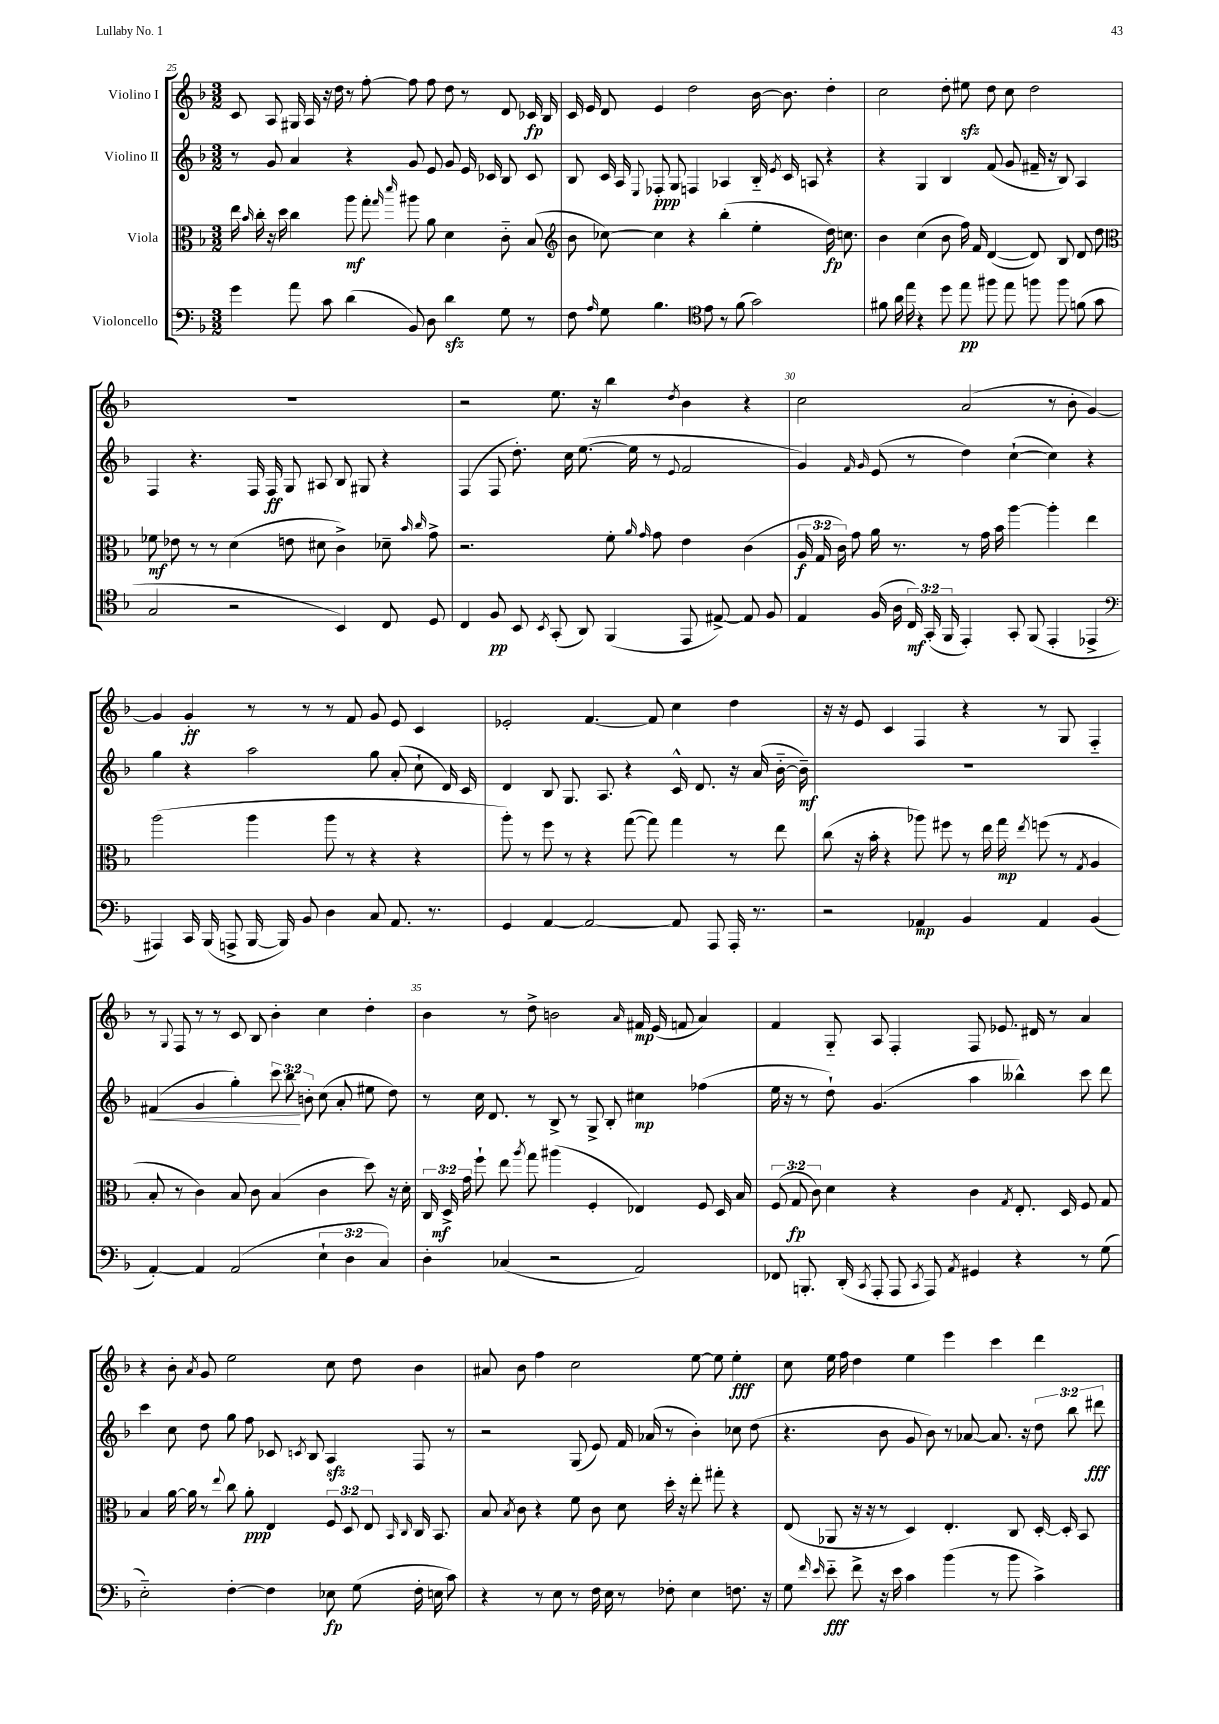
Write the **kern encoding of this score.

**kern	**dynam	**kern	**dynam	**kern	**dynam	**kern	**dynam
*part4	*part4	*part3	*part3	*part2	*part2	*part1	*part1
*staff4	*staff4	*staff3	*staff3	*staff2	*staff2	*staff1	*staff1
*I"Violoncello	*	*I"Viola	*	*I"Violino II	*	*I"Violino I	*
*clefF4	*	*clefC3	*	*clefG2	*	*clefG2	*
*k[b-]	*	*k[b-]	*	*k[b-]	*	*k[b-]	*
*M3/2	*	*M3/2	*	*M3/2	*	*M3/2	*
=25	=25	=25	=25	=25	=25	=25	=25
4g\	.	16ee\	.	8r	.	8c/	.
.	.	16qqb-/	.	.	.	.	.
.	.	16cc'\	.	.	.	.	.
.	.	16r	.	8g/	.	8A/	.
.	.	16dd\	.	.	.	.	.
8a\	.	4cc\	.	4a/	.	16G#X/	.
.	.	.	.	.	.	16A/	.
8c\	.	.	.	.	.	16r	.
.	.	.	.	.	.	16dd\	.
(4d\	.	8aa\	mf	4r	.	8r	.
.	.	8gg'\	.	.	.	[8ff'\	.
.	.	16qqgg/	.	.	.	.	.
.	.	16qqddd/	.	.	.	.	.
8BB-/)	.	8aa#X\	.	8g/	.	8ff\]	.
8D\	.	8a\	.	8e/	.	8ff\	.
4dzz\	.	4d\	.	8g/	.	8dd\	.
.	.	.	.	16e/	.	8r	.
.	.	.	.	16c-X/	.	.	.
8G\	.	8c\	.	8B-/	.	8d/	.
8r	.	(8B-/	.	8c-/	.	16c-X/	fp
.	.	.	.	.	.	16B-/	.
=26	=26	=26	=26	=26	=26	=26	=26
*	*	*clefG2	*	*	*	*	*
8F\	.	8b-\	.	8B-/	.	16c/	.
.	.	.	.	.	.	16e/	.
16qqA/	.	.	.	.	.	.	.
8G\	.	[8cc-X\)	.	16c/	.	8d/	.
.	.	.	.	16A/	.	.	.
.	.	.	.	8qqE/	.	.	.
4.B-\	.	4cc-\]	.	8F-X'/	ppp	4e/	.
.	.	.	.	8G/	.	.	.
.	.	4r	.	4Fn/	.	2dd\	.
*clefC4	*	*	*	*	*	*	*
8e\	.	.	.	.	.	.	.
8r	.	(4bb-'\	.	4A-X/	.	.	.
(8f\	.	.	.	.	.	.	.
2g\)	.	4ee'\	.	16B-/	.	[16b-\	.
.	.	.	.	8qe/	.	.	.
.	.	.	.	16c/	.	8.b-\]	.
.	.	.	.	8An/	.	.	.
.	.	16dd\)	fp	4r	.	4dd'\	.
.	.	8.ccn\	.	.	.	.	.
=27	=27	=27	=27	=27	=27	=27	=27
8f#X\	.	4b-\	.	4r	.	2cc\	.
16a\	.	.	.	.	.	.	.
16ee\	.	.	.	.	.	.	.
4r	.	(4cc\	.	4G/	.	.	.
8dd\	.	8b-\	.	4B-/	.	8dd'\	.
8ee\	pp	16ff\)	.	.	.	8ee#Xzz\	.
.	.	16f/	.	.	.	.	.
8ff#X\	.	([4d/	.	(8f/	.	8dd\	.
8ee\	.	.	.	8g/	.	8cc\	.
8ffn\	.	8d/])	.	16f#X~/	.	2dd\	.
.	.	.	.	16r	.	.	.
8ff\	.	8B-/	.	8B-/)	.	.	.
(8fn\	.	8d/	.	4A/	.	.	.
8g\	.	8dd\	.	.	.	.	.
!!LO:LB:g=z
=28	=28	=28	=28	=28	=28	=28	=28
*	*	*clefC3	*	*	*	*	*
2G/	.	8f-X\	mf	4F/	.	1.r	.
.	.	8e-X\	.	.	.	.	.
.	.	8r	.	4.r	.	.	.
.	.	8r	.	.	.	.	.
2r	.	(4d\	.	.	.	.	.
.	.	.	.	16F/	.	.	.
.	.	.	.	16F/	ff	.	.
.	.	8en\	.	8G/	.	.	.
.	.	8d#X\	.	8A#X/	.	.	.
4BB-/)	.	4c^\)	.	8B-/	.	.	.
.	.	.	.	8G#X/	.	.	.
8C/	.	8d-X~\	.	4r	.	.	.
.	.	16qqb-/	.	.	.	.	.
.	.	16qqcc/	.	.	.	.	.
8D/	.	8g^\	.	.	.	.	.
=29	=29	=29	=29	=29	=29	=29	=29
4C/	.	2.r	.	(4F/	.	2r	.
8F/	pp	.	.	8F/	.	.	.
8BB-/	.	.	.	8.dd'\)	.	.	.
8qBB-/	.	.	.	.	.	.	.
(8GG'/	.	.	.	.	.	8.ee\	.
.	.	.	.	16cc\	.	.	.
8AA/)	.	.	.	([8.ee\	.	.	.
.	.	.	.	.	.	16r	.
(4FF/	.	8f'\	.	.	.	4bb-\	.
.	.	.	.	16ee\]	.	.	.
.	.	16qqa/	.	.	.	.	.
.	.	16qqg/	.	.	.	.	.
.	.	8g\	.	8r	.	.	.
.	.	.	.	8qqe/	.	8qdd/	.
8EE/	.	4e\	.	2f/	.	4b-\	.
[8E#X^/)	.	.	.	.	.	.	.
8E#/]	.	(4c\	.	.	.	4r	.
8F/	.	.	.	.	.	.	.
=30	=30	=30	=30	=30	=30	=30	=30
4E/	.	24A/	f	4g/)	.	2cc\	.
.	.	24G/	.	.	.	.	.
.	.	24c\)	.	.	.	.	.
.	.	8g\	.	.	.	.	.
.	.	.	.	16qqf/	.	.	.
.	.	.	.	16qqg/	.	.	.
(16F/	.	16a\	.	(8e/	.	.	.
16A\	.	8.r	.	.	.	.	.
24C/)	mf	.	.	8r	.	.	.
(24GG'/	.	.	.	.	.	.	.
24FF/	.	.	.	.	.	.	.
4EE'/)	.	8r	.	4dd\)	.	(2a/	.
.	.	16g\	.	.	.	.	.
.	.	16b-\	.	.	.	.	.
8GG'/	.	[4aa\	.	([4cc`\	.	.	.
(8FF/	.	.	.	.	.	.	.
4EE'/	.	4aa'\]	.	4cc\])	.	8r	.
.	.	.	.	.	.	8b-'\	.
4EE-X^/	.	4ee\	.	4r	.	[4g/)	.
!!LO:LB:g=z
=31	=31	=31	=31	=31	=31	=31	=31
*clefF4	*	*	*	*	*	*	*
4AAA#X/)	.	(2aa\	.	4gg\	.	4g/]	.
16CC/	.	.	.	4r	.	4g'/	ff
(16BBB-/	.	.	.	.	.	.	.
8AAAn^/	.	.	.	.	.	.	.
[16BBB-/	.	4aa\	.	2aa\	.	8r	.
16BBB-/])	.	.	.	.	.	.	.
8BB-/	.	.	.	.	.	8r	.
4D\	.	8aa\	.	.	.	8r	.
.	.	8r	.	.	.	8f/	.
8C/	.	4r	.	8gg\	.	8g/	.
8.AA/	.	.	.	(8a'/	.	8e/	.
.	.	4r	.	8cc`\	.	4c/	.
8.r	.	.	.	.	.	.	.
.	.	.	.	16d/)	.	.	.
.	.	.	.	16c/	.	.	.
=32	=32	=32	=32	=32	=32	=32	=32
4GG/	.	8aa'\)	.	4d/	.	2e-X'/	.
.	.	8r	.	.	.	.	.
[4AA/	.	8ff\	.	8B-/	.	.	.
.	.	8r	.	8.G/	.	.	.
2AA/_	.	4r	.	.	.	[4.f/	.
.	.	.	.	8.A/	.	.	.
.	.	([8gg\	.	4r	.	.	.
.	.	8gg\])	.	.	.	8f/]	.
8AA/]	.	4gg\	.	16c^^/	.	4cc\	.
.	.	.	.	8.d/	.	.	.
8AAA/	.	.	.	.	.	.	.
16AAA'/	.	8r	.	16r	.	4dd\	.
8.r	.	.	.	(16a/	.	.	.
.	.	8ee\	.	[16b-\	.	.	.
.	.	.	.	16b-~\])	mf	.	.
=33	=33	=33	=33	=33	=33	=33	=33
2r	.	(8cc\	.	1.r	.	16r	.
.	.	.	.	.	.	16r	.
.	.	16r	.	.	.	8e/	.
.	.	16b-'\	.	.	.	.	.
.	.	4r	.	.	.	4c/	.
4AA-X/	mp	8aa-X\)	.	.	.	4F/	.
.	.	8ff#X\	.	.	.	.	.
4BB-/	.	8r	.	.	.	4r	.
.	.	16ee\	.	.	.	.	.
.	.	16gg\	mp	.	.	.	.
.	.	8qee/	.	.	.	.	.
4AA-/	.	(8ffn\	.	.	.	8r	.
.	.	8r	.	.	.	8G/	.
.	.	8qG/	.	.	.	.	.
(4BB-/	.	4A/	.	.	.	4F/	.
!!LO:LB:g=z
=34	=34	=34	=34	=34	=34	=34	=34
!	!	!	!	!	!LO:HP:b	!	!
[4AA'/)	.	8B-'/	.	(4f#X/	<	8r	.
.	.	.	.	.	.	8qqG/	.
.	.	8r	.	.	.	8F/	.
4AA/]	.	4c\)	.	4g/	.	8r	.
.	.	.	.	.	.	8r	.
(2AA/	.	8B-/	.	4gg'\)	.	8c/	.
.	.	8c\	.	.	.	8B-/	.
.	.	(4B-/	.	12ccc\	.	4b-'\	.
.	.	.	.	12bb-\	.	.	.
.	.	.	.	12bn'\	[	.	.
6E`\	.	4c\	.	(8cc\	.	4cc\	.
.	.	.	.	8a'/	.	.	.
6D\	.	.	.	.	.	.	.
.	.	8dd\)	.	8ee#X\	.	4dd'\	.
6C/)	.	.	.	.	.	.	.
.	.	16r	.	8dd\)	.	.	.
.	.	16d'\	.	.	.	.	.
=35	=35	=35	=35	=35	=35	=35	=35
4D'\	.	24C/	.	8r	.	4b-\	.
.	.	24D^/	mf	.	.	.	.
.	.	24g\	.	.	.	.	.
.	.	8ff`\	.	16cc\	.	.	.
.	.	.	.	8.d/	.	.	.
(4C-X/	.	8ee\	.	.	.	8r	.
.	.	8qaa/	.	.	.	.	.
.	.	8gg\	.	8r	.	8dd^\	.
2r	.	(4aa#X\	.	8B-^/	.	2bn\	.
.	.	.	.	8r	.	.	.
.	.	4F'/	.	8G^/	.	.	.
.	.	.	.	8B-'/	.	.	.
.	.	.	.	.	.	16qqa/	.
2AA/)	.	4E-X/)	.	4cc#X\	mp	16f#X/	mp
.	.	.	.	.	.	(16e/	.
.	.	.	.	.	.	8fn/	.
.	.	8F/	.	(4ff-X\	.	4a/)	.
.	.	16D/	.	.	.	.	.
.	.	16B-/	.	.	.	.	.
=36	=36	=36	=36	=36	=36	=36	=36
8FF-X/	.	(12F/	.	16ee\	.	4f/	.
.	.	.	.	16r	.	.	.
.	.	12G/	fp	.	.	.	.
8.BBBn'/	.	.	.	8r	.	.	.
.	.	12c\)	.	.	.	.	.
.	.	4d\	.	8dd`\)	.	8G/	.
(16DD'/	.	.	.	.	.	.	.
8qCC/	.	.	.	.	.	.	.
8AAA'/	.	.	.	(4.g/	.	8A/	.
8AAA/	.	4r	.	.	.	4F'/	.
8qCC/	.	.	.	.	.	.	.
8AAA/)	.	.	.	.	.	.	.
8qAA/	.	.	.	.	.	.	.
4GG#X/	.	4c\	.	4aa\	.	8F/	.
.	.	.	.	.	.	8.e-X/	.
.	.	8qG/	.	.	.	.	.
4r	.	8.E'/	.	4bb--X^^\)	.	.	.
.	.	.	.	.	.	16d#X/	.
.	.	.	.	.	.	8r	.
.	.	16D/	.	.	.	.	.
8r	.	8F/	.	8ccc\	.	4a/	.
(8G\	.	8G/	.	8ddd\	.	.	.
!!LO:LB:g=z
=37	=37	=37	=37	=37	=37	=37	=37
2E\)	.	4B-/	.	4ccc\	.	4r	.
.	.	[16a\	.	8cc\	.	8b-'\	.
.	.	16a\]	.	.	.	.	.
.	.	.	.	.	.	8qa/	.
.	.	8r	.	8dd\	.	8g/	.
.	.	8qqee/	.	.	.	.	.
[4F'\	.	8cc\	.	8gg\	.	2ee\	.
.	.	8a'\	ppp	8ff\	.	.	.
4F\]	.	4E/	.	8c-X/	.	.	.
.	.	.	.	8qcn/	.	.	.
.	.	.	.	8B-/	.	.	.
8E-X\	fp	12F/	.	4Azz/	.	8cc\	.
.	.	12D/	.	.	.	.	.
(8G\	.	.	.	.	.	8dd\	.
.	.	12E/	.	.	.	.	.
.	.	16qqBB-/	.	.	.	.	.
.	.	16qqC/	.	.	.	.	.
16F'\	.	16C/	.	8F/	.	4b-\	.
16En\	.	8.BB-/	.	.	.	.	.
8c\)	.	.	.	8r	.	.	.
=38	=38	=38	=38	=38	=38	=38	=38
4r	.	8B-/	.	2r	.	8a#X/	.
.	.	8qB-/	.	.	.	.	.
.	.	8c\	.	.	.	8b-\	.
8r	.	4r	.	.	.	4ff\	.
8E\	.	.	.	.	.	.	.
8r	.	8f\	.	(8G/	.	2cc\	.
16F\	.	8c\	.	8e/)	.	.	.
16E\	.	.	.	.	.	.	.
8r	.	8d\	.	16f/	.	.	.
.	.	.	.	(16a-X/	.	.	.
8F-X'\	.	16dd'\	.	8r	.	.	.
.	.	16r	.	.	.	.	.
4E\	.	8ee'\	.	4b-'\)	.	[8ee\	.
.	.	8gg#X'\	.	.	.	8ee\]	.
8.Fn\	.	4r	.	8cc-X\	.	4ee'\	fff
.	.	.	.	(8dd\	.	.	.
16r	.	.	.	.	.	.	.
=39	=39	=39	=39	=39	=39	=39	=39
8G\	.	(8E/	.	4.r	.	8cc\	.
16qqf/	.	.	.	.	.	.	.
16qqe/	.	.	.	.	.	.	.
8e\	fff	8AA-X/	.	.	.	16ee\	.
.	.	.	.	.	.	16ff\	.
8f^\	.	16r	.	.	.	4dd\	.
.	.	16r	.	.	.	.	.
16r	.	8r	.	8b-\	.	.	.
16e\	.	.	.	.	.	.	.
4c\	.	4D/)	.	8g/	.	4ee\	.
.	.	.	.	8b-\)	.	.	.
(4b-\	.	4.E'/	.	8r	.	4eee\	.
.	.	.	.	[8a-X/	.	.	.
8r	.	.	.	8.a-/]	.	4ccc\	.
8b-\	.	8C/	.	.	.	.	.
.	.	.	.	16r	.	.	.
4c^\)	.	[16D'/	.	12dd\	.	4ddd\	.
.	.	16D'/]	.	.	.	.	.
.	.	.	.	12bb-\	.	.	.
.	.	8BB-/	.	.	.	.	.
.	.	.	.	12ddd#X\	fff	.	.
==	==	==	==	==	==	==	==
*-	*-	*-	*-	*-	*-	*-	*-
